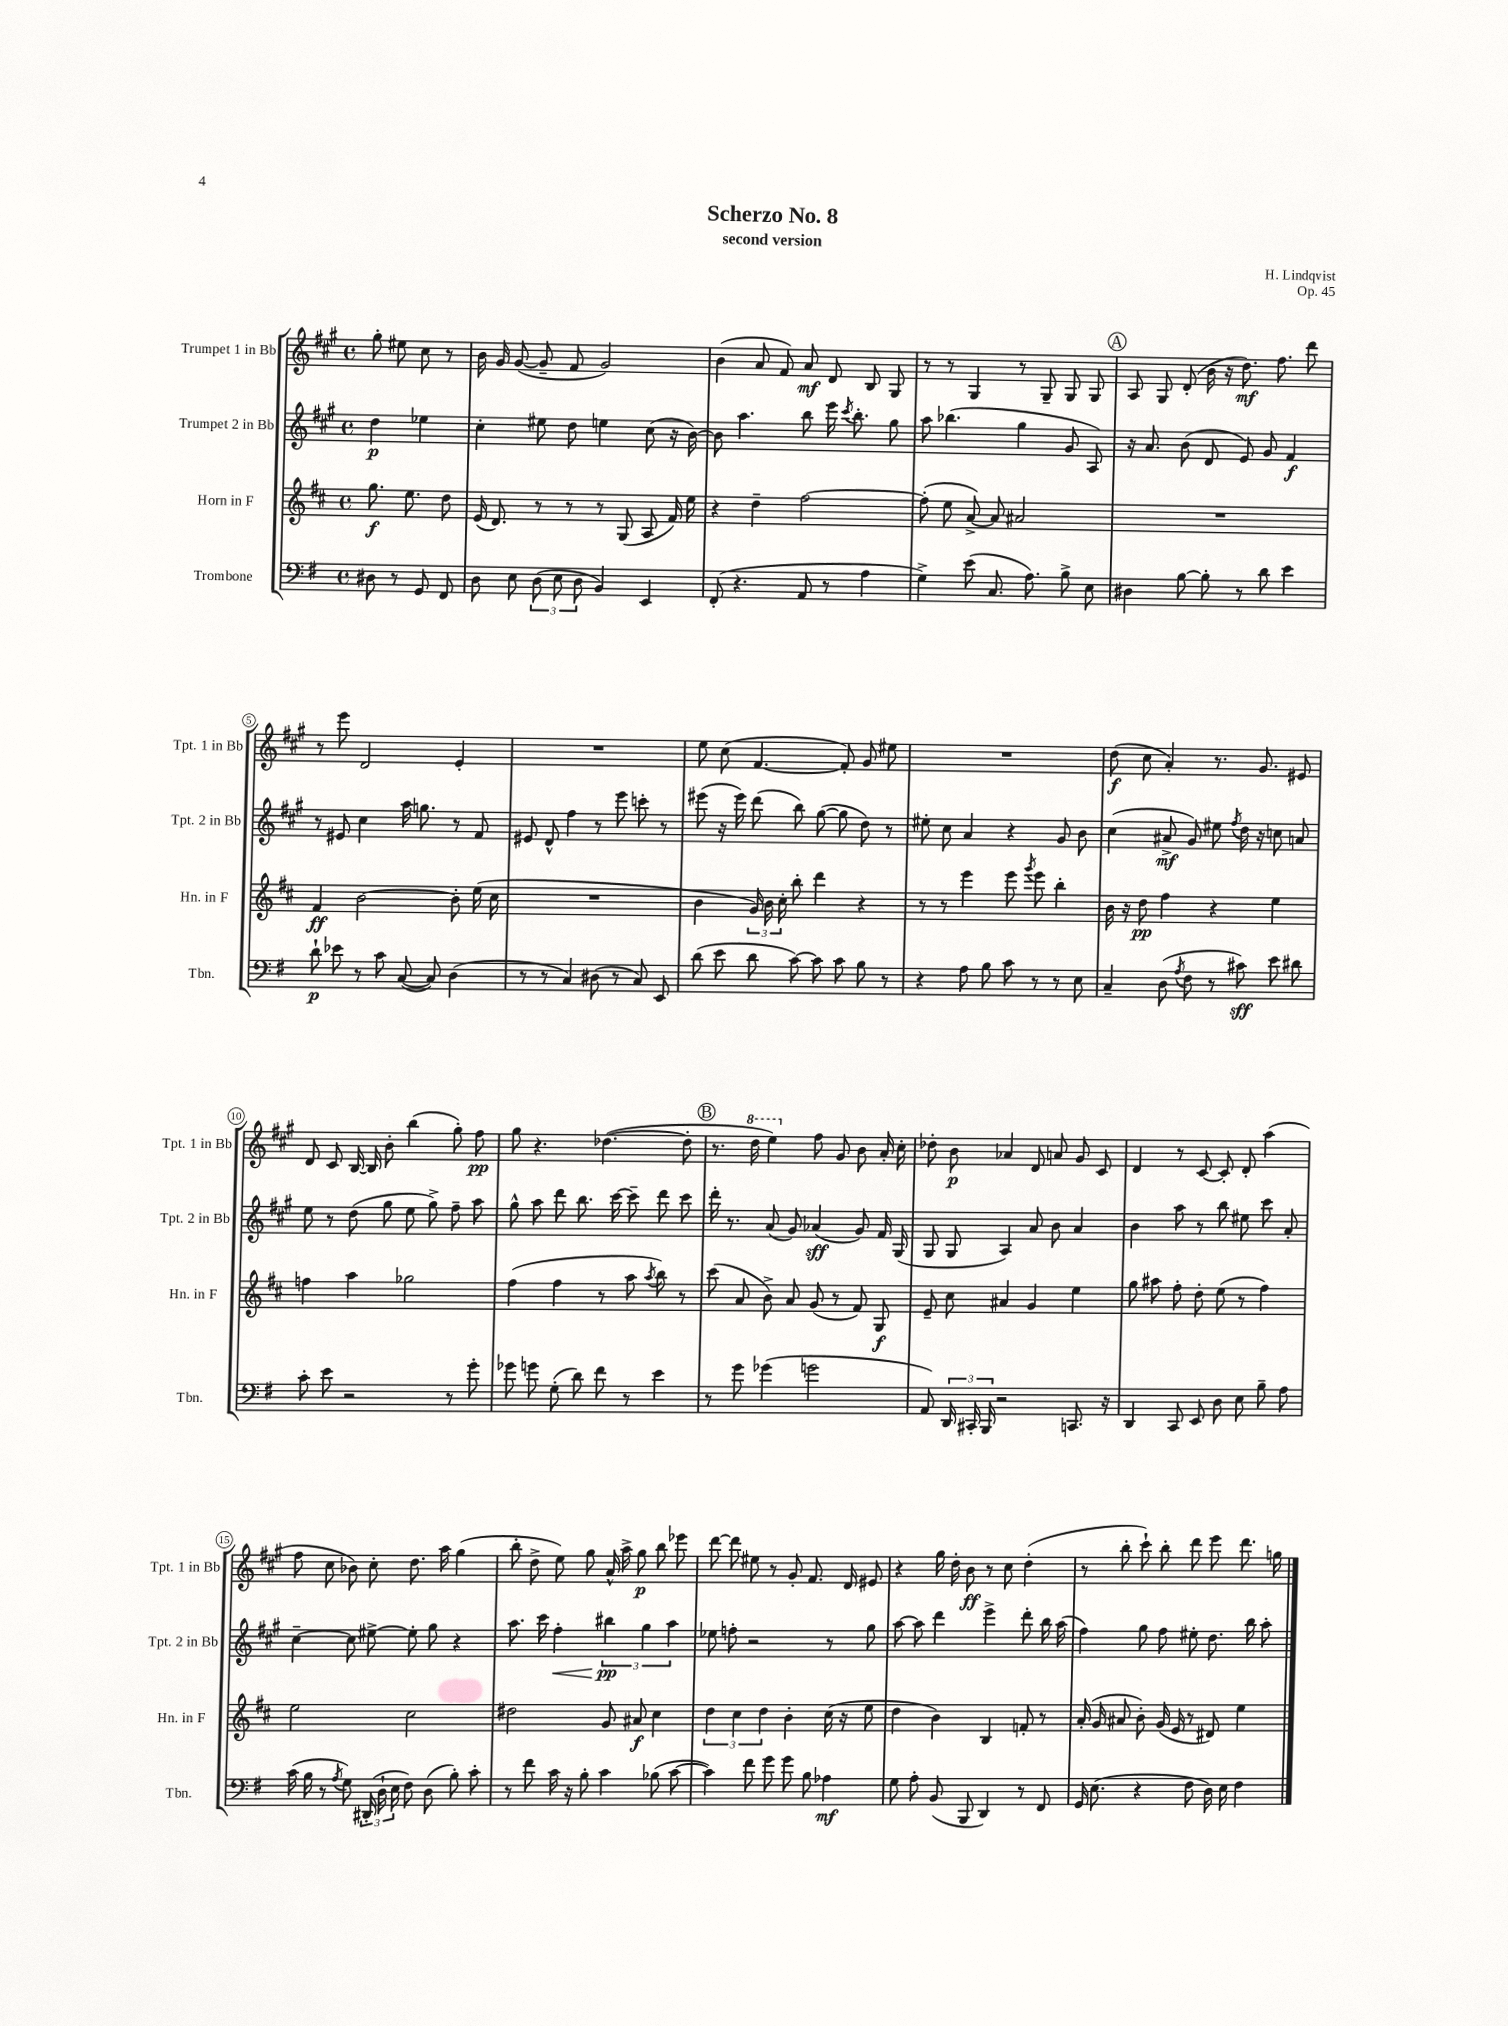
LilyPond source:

\header { title = "Scherzo No. 8" composer = "H. Lindqvist" subtitle = "second version" opus = "Op. 45" }
<<
\new StaffGroup <<
\new Staff = "s0" \with { instrumentName = "Trumpet 1 in Bb" shortInstrumentName = "Tpt. 1 in Bb" } {
    \clef treble \key a \major \defaultTimeSignature \time 4/4 \partial 2
    \autoBeamOff gis''8-. eis''8 cis''8 r8 |
    b'16 gis'16 gis'8~( gis'8-- fis'8 gis'2) |
    b'4( a'8 fis'8) a'8\mf d'8 b8 gis8 |
    r8 r8 gis4 r8 gis8-- gis8 gis8 |
    \mark \markup { \circle "A" } a8 gis8 d'8-.( b'16 r16 d''8.\mf) fis''8. d'''8 |
    r8 e'''8 d'2 e'4-. |
    R1 |
    e''8 cis''8( fis'4.~ fis'8-.) gis'8 eis''8 |
    R1 |
    d''8\f( cis''8 a'4-.) r8. gis'8. eis'8 |
    d'8 cis'8 b16~ b16 b'8-. b''4( gis''8-.) fis''8\pp |
    gis''8 r4. des''4.~( des''8-. |
    \mark \markup { \circle "B" } r8. \ottava #1 d'''16 e'''4) \ottava #0 fis''8 gis'8 b'8 a'16-. cis''16-. |
    des''8-. b'8\p aes'4 d'8 a'8 gis'8 cis'8 |
    d'4 r8 cis'8~ cis'8-. d'8-. a''4( |
    fis''8 cis''8 bes'8) cis''8-. d''8. a''16 gis''4( |
    b''8-. d''8-> e''8) gis''8 a'16-^ a''16-> gis''8\p b''8 ees'''8 |
    d'''8~ d'''8 eis''8 r8 gis'8-. fis'8. d'16 eis'8 |
    r4 gis''16 d''16-. b'8\ff r8 cis''8 d''4-.( |
    r8 b''8-. cis'''8-!) b''8-. d'''8 e'''8 d'''8. g''16 \bar "|." |
}
\new Staff = "s1" \with { instrumentName = "Trumpet 2 in Bb" shortInstrumentName = "Tpt. 2 in Bb" } {
    \clef treble \key a \major \defaultTimeSignature \time 4/4 \partial 2
    \autoBeamOff d''4\p ees''4 |
    cis''4-. eis''8 d''8 e''4 cis''8( r16 b'16~) |
    b'8 a''4. b''8 e'''16 \acciaccatura { cis'''8 } b''8.-. gis''8 |
    a''8 bes''4.( gis''4 gis'8 a8) |
    \mark \markup { \circle "A" } r16 a'8. b'8( d'8 e'8) gis'8 fis'4\f |
    r8 eis'8 cis''4 a''16 g''8. r8 fis'8 |
    eis'8 d'8-^ fis''4 r8 e'''8 c'''8-. r8 |
    eis'''8( r16 eis'''16) d'''8( b''8) gis''8~( gis''8 d''8) r8 |
    eis''8-. cis''8 a'4 r4 gis'8 b'8 |
    cis''4( ais'8->\mf gis'8) eis''8 \acciaccatura { fis''8 } d''16 r16 c''8 a'8 |
    e''8 r8 d''8( gis''8 e''8 gis''8->) fis''8-- a''8 |
    gis''8-^ a''8 d'''8 b''8. cis'''16~ cis'''8-- d'''8 cis'''8 |
    \mark \markup { \circle "B" } d'''16-. r8. a'8( gis'8) aes'4\sff( gis'8) fis'16 gis16( |
    gis8 gis8 a4) a'8 b'8 a'4 |
    b'4 a''8 r8 b''8 eis''8 cis'''8 a'8-. |
    cis''4~-- cis''8 eis''8~-> eis''8-. gis''8 r4 |
    a''8. cis'''16 fis''4-.\< \tuplet 3/2 { bis''4\pp\! gis''4 a''4 } |
    ees''8 f''8-. r2 r8 gis''8 |
    a''8~ a''8 d'''4 e'''4-> d'''8-. b''16 a''16( |
    fis''4) gis''8 fis''8 eis''8-. d''8. b''16 a''8-. \bar "|." |
}
\new Staff = "s2" \with { instrumentName = "Horn in F" shortInstrumentName = "Hn. in F" } {
    \clef treble \key d \major \defaultTimeSignature \time 4/4 \partial 2
    \autoBeamOff g''8.\f e''8. d''8 |
    e'16( d'8.) r8 r8 r8 g8( a8 fis'16) e''16 |
    r4 d''4-- fis''2~ |
    fis''8-.( e''8 a'8~->) a'8 ais'2 |
    \mark \markup { \circle "A" } R1 |
    fis'4\ff b'2~ b'8-. e''16( cis''16 |
    R1 |
    b'4 \tuplet 3/2 { g'16) b'16 cis''16-. } b''8-. d'''4 r4 |
    r8 r8 e'''4 e'''8 \acciaccatura { g'''8 } e'''8 b''4-. |
    b'16 r16 d''8\pp fis''4 r4 e''4 |
    f''4 a''4 ges''2 |
    fis''4( fis''4 r8 a''8 \acciaccatura { a''8 } b''8) r8 |
    \mark \markup { \circle "B" } cis'''8( a'8 b'8->) a'8 g'8( r8 fis'8) g8\f |
    e'8-- cis''8 ais'4 g'4 e''4 |
    g''8 ais''8 fis''8-. d''8-. e''8( r8 fis''4) |
    e''2 cis''2 |
    dis''2 g'8 ais'8\f cis''4 |
    \tuplet 3/2 { d''4 cis''4 d''4 } b'4-. cis''16( r16 e''8 |
    d''4 b'4) b4 f'8-. r8 |
    a'16-.( g'16 ais'8 b'8-.) g'16( e'16 r8 dis'8) e''4 \bar "|." |
}
\new Staff = "s3" \with { instrumentName = "Trombone" shortInstrumentName = "Tbn." } {
    \clef bass \key g \major \defaultTimeSignature \time 4/4 \partial 2
    \autoBeamOff dis8 r8 g,8 fis,8 |
    d8 e8 \tuplet 3/2 { d8( e8 d8 } b,4) e,4 |
    fis,8-.( r4. a,8 r8 a4 |
    g4->) e'8( c8. a8.) b8-> e8 |
    \mark \markup { \circle "A" } dis4 b8~ b8-. r8 d'8 e'4 |
    d'8-!\p ees'8 r8 c'8 c8~( c8) d4( |
    r8 r8 c4) dis8( r8 c8) e,8 |
    d'8( e'8 d'8 c'8~) c'8 c'8 b8 r8 |
    r4 a8 b8 c'8 r8 r8 e8 |
    c4-- d8( \acciaccatura { a8 } fis8 r8 cis'8\sff) e'8 dis'8 |
    c'8-. e'8 r2 r8 g'8-. |
    ges'8 g'8 g8-.( d'8) fis'8 r8 e'4 |
    \mark \markup { \circle "B" } r8 g'8 ges'4( g'2 |
    a,8) \tuplet 3/2 { d,16 cis,16-. b,,16 } r2 c,8. r16 |
    d,4 c,8 e,8 d8 e8 b8-- a8 |
    c'16( b16 r8 \acciaccatura { a8 } g8) \tuplet 3/2 { dis,16-.( d16-! e16 } fis8) d8( b8-.) c'8-. |
    r8 fis'8 c'16 r16 b8-. c'4 bes8( c'8~ |
    c'4) fis'8 g'8 g'8 b8 aes4\mf |
    g8 a8-. b,8( b,,8 d,4) r8 fis,8 |
    g,16 e8.( r4 fis8 d16) e16 fis4 \bar "|." |
}
>>
>>
\layout { \context { \Score \override BarNumber.stencil = #(make-stencil-circler 0.1 0.3 ly:text-interface::print) } }
